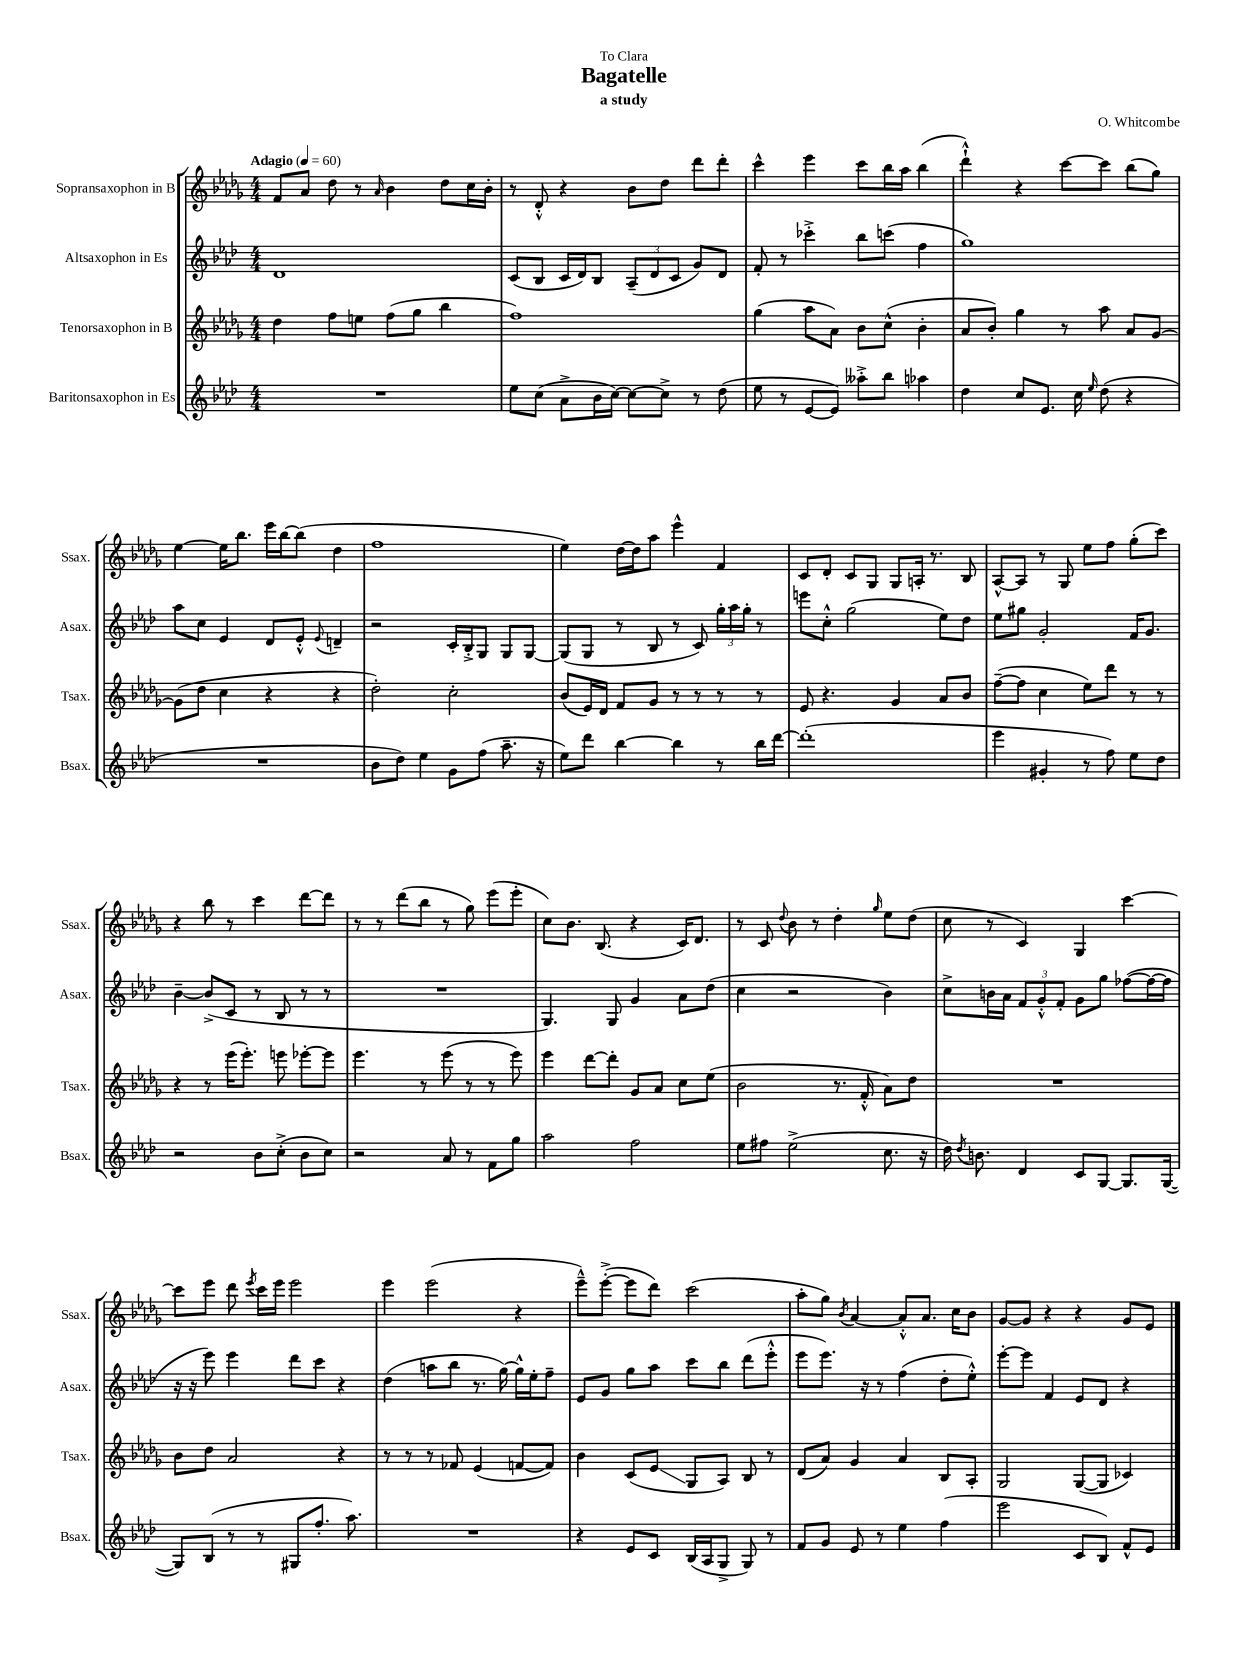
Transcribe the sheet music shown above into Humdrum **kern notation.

**kern	**kern	**kern	**kern
*staff4	*staff3	*staff2	*staff1
*clefG2	*clefG2	*clefG2	*clefG2
*k[b-e-a-d-]	*k[b-e-a-d-g-]	*k[b-e-a-d-]	*k[b-e-a-d-g-]
*M4/4	*M4/4	*M4/4	*M4/4
*MM60	*MM60	*MM60	*MM60
1r	4dd-	1d-	8f
.	.	.	8a-
.	8ff	.	8dd-
.	8ee	.	8r
.	.	.	16qqa-
.	(8ff	.	4b-
.	8gg-	.	.
.	4bb-	.	8dd-
.	.	.	16cc
.	.	.	16b-'
=	=	=	=
8ee-	1ff)	(8c	8r
(8cc	.	8B-	8d-'^^
8a-^	.	16c	4r
.	.	16d-)	.
16b-	.	8B-	.
[16cc)	.	.	.
8cc_	.	(12A-~	8b-
.	.	12d-	.
8cc^]	.	.	8dd-
.	.	12c	.
8r	.	8g)	8ddd-
(8dd-	.	8d-	8ddd-'
=	=	=	=
8ee-	(4gg-	8f'	4ccc^^
8r	.	8r	.
[8e-	8aa-	4ccc-'^	4eee-
8e-])	8a-)	.	.
8aa--'^	8b-	8bb-	8ccc
8bb-	(8cc^^	(8ccc	16bb-
.	.	.	16aa-
4aa-	4b-'	4ff	(4bb-
=	=	=	=
4dd-	8a-	1gg)	4ddd-`^^)
.	8b-')	.	.
8cc	4gg-	.	4r
8.e-	.	.	.
.	8r	.	[8ccc
16cc	.	.	.
16qqee-	.	.	.
(8dd-	8aa-	.	8ccc]
4r	8a-	.	(8bb-
.	[8g-	.	8gg-)
=	=	=	=
1r	(8g-]	8aa-	[4ee-
.	8dd-	8cc	.
.	4cc	4e-	16ee-]
.	.	.	8.bb-
.	4r	8d-	16eee-
.	.	.	[16bb-
.	.	8e-'^^	(8bb-]
.	.	8qqe-	.
.	4r	4d~	4dd-
=	=	=	=
8b-	2dd-')	2r	1ff
8dd-)	.	.	.
4ee-	.	.	.
8g	2cc'	16c'	.
.	.	16B-'^	.
(8ff	.	8G	.
8.aa-~	.	8G	.
.	.	[8G	.
16r	.	.	.
=	=	=	=
8ee-)	(8b-	(8G]	4ee-)
8ddd-	16e-)	8G	.
.	16d-	.	.
[4bb-	8f	8r	[16dd-
.	.	.	16dd-]
.	8g-	8B-	8aa-
4bb-]	8r	8r	4eee-^^
.	8r	8c)	.
8r	8r	24gg'	4f
.	.	24aa-	.
.	.	24gg'	.
16bb-	8r	8r	.
[16ddd-	.	.	.
=	=	=	=
(1ddd-']	8e-	8eee	8c
.	4.r	8cc'^^	8d-'
.	.	(2gg	8c
.	.	.	8G-
.	4g-	.	8G-
.	.	.	16A'
.	.	.	8.r
.	8a-	8ee-)	.
.	8b-	8dd-	8B-
=	=	=	=
4eee-	([8ff~	8ee-	[8A-^^
.	8ff]	8gg#	8A-]
4g#'	4cc	2g'	8r
.	.	.	8G-
8r	8ee-)	.	8ee-
8ff)	8ddd-	.	8ff
8ee-	8r	16f	(8gg-'
.	.	8.g	.
8dd-	8r	.	8ccc)
=	=	=	=
2r	4r	[4b-~	4r
.	8r	(8b-^]	8bb-
.	(16eee-	8c	8r
.	8.eee-')	.	.
8b-	.	8r	4ccc
(8cc'^	8eee	8B-	.
8b-	[8eee-'	8r	[8ddd-
8cc)	8eee-]	8r	8ddd-]
=	=	=	=
2r	4.eee-	1r	8r
.	.	.	8r
.	.	.	(8ddd-
.	8r	.	8bb-
8a-	(8eee-	.	8r
8r	8r	.	8gg-)
8f	8r	.	(8eee-
8gg	8eee-)	.	8eee-'
=	=	=	=
2aa-	4eee-	4.G)	8cc)
.	.	.	8.b-
.	[8ddd-	.	.
.	.	.	(8.B-
.	8ddd-']	8G	.
2ff	8g-	4g	4r
.	8a-	.	.
.	8cc	8a-	16c)
.	.	.	8.d-
.	(8ee-	(8dd-	.
=	=	=	=
8ee-	2b-	4cc	8r
8ff#	.	.	8c
.	.	.	8qqdd-
(2ee-^	.	2r	8b-
.	.	.	8r
.	8.r	.	4dd-'
.	16f'^^	.	.
.	.	.	16qqgg-
8.cc	8a-)	4b-)	8ee-
.	8dd-	.	(8dd-
16r	.	.	.
=	=	=	=
16dd-)	1r	8cc^	8cc
8qdd-	.	.	.
8.b	.	.	.
.	.	16b	8r
.	.	16a-	.
4d-	.	12f	4c)
.	.	12g'^^	.
.	.	12f'	.
8c	.	8g	4G-
[8G	.	8gg	.
8.G]	.	([8ff-	[4ccc
.	.	16ff-_	.
([16G	.	16ff-]	.
=	=	=	=
8G])	8b-	16r	8ccc]
.	.	16r	.
(8B-	8dd-	8eee-)	8eee-
8r	2a-	4eee-	8ddd-
.	.	.	8qeee-
8r	.	.	16ccc
.	.	.	16eee-
8G#	.	8ddd-	2eee-
8.ff'	.	8ccc	.
.	4r	4r	.
8.aa-)	.	.	.
=	=	=	=
1r	8r	(4dd-	4eee-
.	8r	.	.
.	8r	8aa	(2eee-
.	8f-	8bb-	.
.	(4e-	8.r	.
.	.	[16gg)	.
.	[8f	16gg^^]	4r
.	.	16ee-'	.
.	8f])	8ff~	.
=	=	=	=
4r	4b-	8e-	8eee-~^^)
.	.	8g	([8eee-'^
8e-	(8c	8gg	8eee-]
8c	8e-	8aa-	8ddd-)
(16B-	8G-	8ccc	(2ccc
16A-	.	.	.
8G^	8A-)	8bb-	.
8G)	8B-	(8ddd-	.
8r	8r	8eee-'^^	.
=	=	=	=
8f	(8d-	8eee-	8aa-'
8g	8a-)	8.eee-)	8gg-)
.	.	.	8qb-
8e-	4g-	.	[4a-
.	.	16r	.
8r	.	8r	.
4ee-	4a-	(4ff	8a-'^^]
.	.	.	8.a-
(4ff	8B-	8dd-'	.
.	.	.	16cc
.	8A-'	8ee-'^^)	8b-
=	=	=	=
2eee-	2G-	[8eee-'	[8g-
.	.	8eee-]	8g-]
.	.	4f	4r
8c	([8G-	8e-	4r
8B-)	8G-]	8d-	.
8f^^	4c-)	4r	8g-
8e-	.	.	8e-
==	==	==	==
*-	*-	*-	*-
